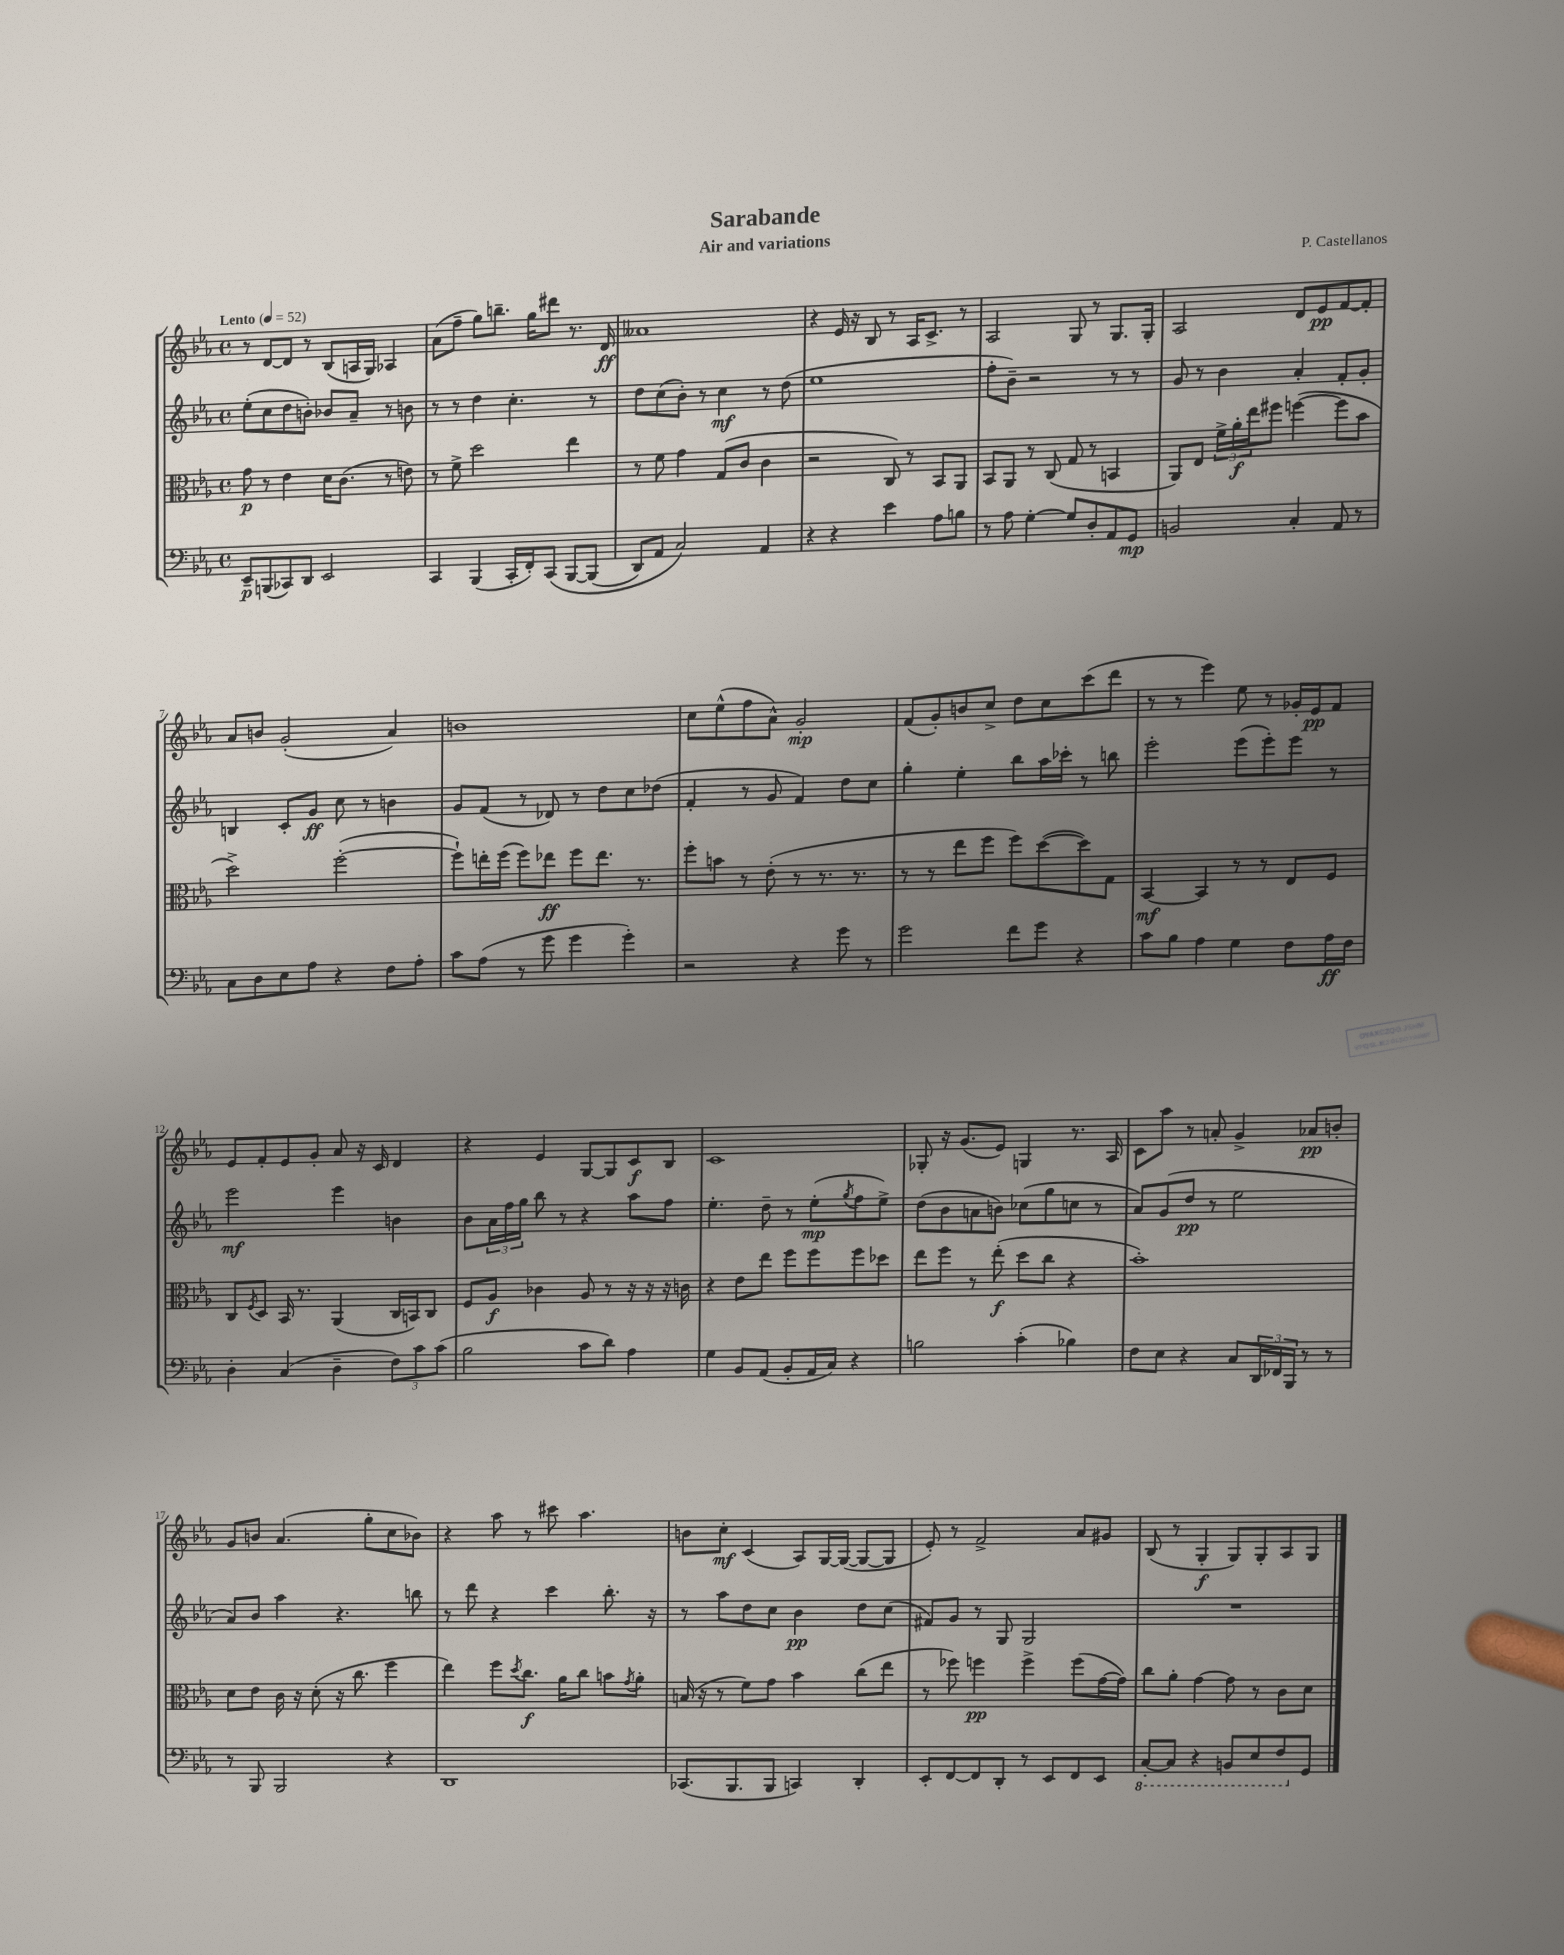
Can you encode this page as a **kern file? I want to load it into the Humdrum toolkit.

**kern	**dynam	**kern	**dynam	**kern	**dynam	**kern	**dynam
*part4	*part4	*part3	*part3	*part2	*part2	*part1	*part1
*staff4	*staff4	*staff3	*staff3	*staff2	*staff2	*staff1	*staff1
*clefF4	*	*clefC3	*	*clefG2	*	*clefG2	*
*k[b-e-a-]	*	*k[b-e-a-]	*	*k[b-e-a-]	*	*k[b-e-a-]	*
*M4/4	*	*M4/4	*	*M4/4	*	*M4/4	*
*met(c)	*	*met(c)	*	*met(c)	*	*met(c)	*
*MM52	*	*MM52	*	*MM52	*	*MM52	*
=1	=1	=1	=1	=1	=1	=1	=1
!	!	!	!	!	!	!LO:TX:a:B:t=Lento	!
8EE-~/L	p	8g\	p	(8ee-'\L	.	8r	.
(8BBBn/	.	8r	.	8cc\	.	[8d/L	.
8CC-X/)	.	4e-\	.	8dd\	.	8d/J]	.
8DD/J	.	.	.	8bn'\J)	.	8r	.
2EE-/	.	16d\KL	.	8b-X/L	.	(8B-/L	.
.	.	(8.c\J	.	.	.	.	.
.	.	.	.	8a-~/J	.	16An/L	.
.	.	.	.	.	.	16G/JJ)	.
.	.	8r	.	8r	.	4A-X/	.
.	.	8en\)	.	8bn\	.	.	.
=2	=2	=2	=2	=2	=2	=2	=2
4CC/	.	8r	.	8r	.	(8a-\L	.
.	.	8f^\	.	8r	.	8ff~\J	.
(4BBB-/	.	2dd\	.	4dd\	.	8gg\L)	.
.	.	.	.	.	.	8.bbn~\J	.
16CC'/LL	.	.	.	4.cc'\	.	.	.
16FF'/J)	.	.	.	.	.	16gg\KL	.
(8CC/J	.	.	.	.	.	8ddd#X\J	.
[8BBB-/L	.	4ee-\	.	.	.	8.r	.
(8BBB-/J]	.	.	.	8r	.	.	.
.	.	.	.	.	.	16d/	ff
=3	=3	=3	=3	=3	=3	=3	=3
8DD/L)	.	8r	.	8dd\L	.	1a--X	.
8AA-/J	.	8f\	.	(8cc\	.	.	.
2C/)	.	4g\	.	8b-'\J)	.	.	.
.	.	.	.	8r	.	.	.
.	.	(8G/L	.	4cc\	mf	.	.
.	.	8c/J	.	.	.	.	.
4AA-/	.	4c\	.	8r	.	.	.
.	.	.	.	(8dd\	.	.	.
=4	=4	=4	=4	=4	=4	=4	=4
4r	.	2r	.	1ee-	.	4r	.
4r	.	.	.	.	.	16e-/	.
.	.	.	.	.	.	16r	.
.	.	.	.	.	.	8B-/	.
4e-\	.	8C/)	.	.	.	8r	.
.	.	8r	.	.	.	16A-/KL	.
.	.	.	.	.	.	8.c^/J	.
8A-\L	.	8BB-/L	.	.	.	.	.
8Bn\J	.	8AA-/J	.	.	.	8r	.
=5	=5	=5	=5	=5	=5	=5	=5
8r	.	8BB-/L	.	8ff'\L	.	2A-/	.
8A-\	.	8AA-/J	.	8b-~\J)	.	.	.
[4G'\	.	8r	.	2r	.	.	.
.	.	(8C/	.	.	.	.	.
8G/L]	.	8G/	.	.	.	8G/	.
8D'/	.	8r	.	.	.	8r	.
8AA-/	.	4BBn/	.	8r	.	8.G/L	.
8GG/J	mp	.	.	8r	.	.	.
.	.	.	.	.	.	16G'/Jk	.
=6	=6	=6	=6	=6	=6	=6	=6
2BBn/	.	8AA-/L)	.	8g/	.	2A-/	.
.	.	8E-/J	.	8r	.	.	.
.	.	24f^\LL	.	4b-\	.	.	.
.	.	24a-'\	f	.	.	.	.
.	.	24ee-\J	.	.	.	.	.
.	.	8ff#X\J	.	.	.	.	.
4C'/	.	([4ffn\	.	4a-'/	.	8d/L	.
.	.	.	.	.	.	8e-/	pp
8AA-/	.	8ff\L]	.	8f'/L	.	[8f/	.
8r	.	8b-\J	.	8g'/J	.	8f'/J]	.
!!LO:LB:g=z
=7	=7	=7	=7	=7	=7	=7	=7
8C\L	.	2dd^\)	.	4Bn/	.	8a-/L	.
8D\	.	.	.	.	.	8bn/J	.
8E-\	.	.	.	8c'/L	.	(2g'/	.
8A-\J	.	.	.	8g/J	ff	.	.
4r	.	([2ff'\	.	8cc\	.	.	.
.	.	.	.	8r	.	.	.
8F\L	.	.	.	4bn\	.	4a-/)	.
8A-'\J	.	.	.	.	.	.	.
=8	=8	=8	=8	=8	=8	=8	=8
8c\L	.	8ff`\L])	.	8g/L	.	1bn	.
(8A-\J	.	16een'\L	.	(8f/J	.	.	.
.	.	(16ff\JJ	.	.	.	.	.
8r	.	8ff\L)	.	8r	.	.	.
8g\	.	8ee-X\J	ff	8d-X/)	.	.	.
4g\	.	8ff\L	.	8r	.	.	.
.	.	8.ee-\J	.	8dd\L	.	.	.
4g'\)	.	.	.	8cc\	.	.	.
.	.	8.r	.	.	.	.	.
.	.	.	.	(8dd-X\J	.	.	.
=9	=9	=9	=9	=9	=9	=9	=9
2r	.	8ff'\L	.	4f'/	.	8cc\L	.
.	.	8bn\J	.	.	.	(8ee-^^\	.
.	.	8r	.	8r	.	8ff\	.
.	.	(8e-'\	.	8g/	.	8a-^^\J)	.
4r	.	8r	.	4f/)	.	2g'/	mp
.	.	8.r	.	.	.	.	.
8g\	.	.	.	8dd\L	.	.	.
.	.	8.r	.	.	.	.	.
8r	.	.	.	8cc\J	.	.	.
=10	=10	=10	=10	=10	=10	=10	=10
2g\	.	8r	.	4gg'\	.	(8f/L	.
.	.	8r	.	.	.	8g'/)	.
.	.	8ee-\L	.	4ee-'\	.	8bn/	.
.	.	8ff\J	.	.	.	8cc^/J	.
8f\L	.	8ff\L)	.	8bb-\L	.	8dd\L	.
8g\J	.	([8dd\	.	16aa-\L	.	8cc\	.
.	.	.	.	16ccc-X'\JJ	.	.	.
4r	.	8dd\])	.	8r	.	(8ccc\	.
.	.	8G\J	.	8bbn\	.	8ddd\J	.
=11	=11	=11	=11	=11	=11	=11	=11
8c\L	.	[4BB-/	mf	2eee-'\	.	8r	.
8B-\J	.	.	.	.	.	8r	.
4A-\	.	4BB-/]	.	.	.	4eee-\)	.
4G\	.	8r	.	(8eee-\L	.	8ee-\	.
.	.	8r	.	8eee-'\)	.	8r	.
8F\L	.	8E-/L	.	8eee-\J	.	16g-X'/LL	.
.	.	.	.	.	.	16e-/J	pp
16A-\L	ff	8F/J	.	8r	.	8f/J	.
16F\JJ	.	.	.	.	.	.	.
!!LO:LB:g=z
=12	=12	=12	=12	=12	=12	=12	=12
4D'\	.	8C/L	.	2eee-\	mf	8e-/L	.
.	.	8qF/	.	.	.	.	.
.	.	8D/J	.	.	.	8f'/	.
(4C/	.	16BB-/	.	.	.	8e-/	.
.	.	8.r	.	.	.	.	.
.	.	.	.	.	.	8g'/J	.
4D~\	.	(4AA-/	.	4eee-\	.	8a-/	.
.	.	.	.	.	.	16r	.
.	.	.	.	.	.	16c/	.
12F\L)	.	16C/LL	.	4bn\	.	4d/	.
.	.	16BBn/J)	.	.	.	.	.
12c\	.	.	.	.	.	.	.
.	.	8C/J	.	.	.	.	.
(12c\J	.	.	.	.	.	.	.
=13	=13	=13	=13	=13	=13	=13	=13
2B-\	.	8F/L	.	8b-\L	.	4r	.
.	.	8A-/J	f	24a-\L	.	.	.
.	.	.	.	24ff\	.	.	.
.	.	.	.	24gg\JJ	.	.	.
.	.	4c-X\	.	8bb-\	.	4e-/	.
.	.	.	.	8r	.	.	.
8c\L	.	8A-/	.	4r	.	[8G/L	.
8d\J)	.	8r	.	.	.	8G/]	.
4A-\	.	16r	.	8aa-\L	.	8c/	f
.	.	16r	.	.	.	.	.
.	.	16r	.	8ff\J	.	8B-/J	.
.	.	16cn\	.	.	.	.	.
=14	=14	=14	=14	=14	=14	=14	=14
4G\	.	4r	.	4.ee-'\	.	1c	.
8BB-/L	.	8e-\L	.	.	.	.	.
(8AA-/J	.	8ee-\J	.	8dd~\	.	.	.
8BB-'/L	.	8ff\L	.	8r	.	.	.
16AA-/L	.	8ff\	.	(8ee-'\L	mp	.	.
16C/JJ)	.	.	.	.	.	.	.
.	.	.	.	8qgg/	.	.	.
4r	.	8ff\	.	8ff\	.	.	.
.	.	8dd-X\J	.	8ee-^\J)	.	.	.
=15	=15	=15	=15	=15	=15	=15	=15
2Bn\	.	8ee-\L	.	(8dd\L	.	8G-X'/	.
.	.	8ff\J	.	8b-\	.	16r	.
.	.	.	.	.	.	(8.g/L	.
.	.	8r	.	8an\	.	.	.
.	.	(8ee-'\	f	8bn\J)	.	8e-/J)	.
(4c'\	.	8dd\L	.	(8cc-X\L	.	4Gn/	.
.	.	8cc\J	.	8gg\	.	.	.
4B-X\)	.	4r	.	8ccn\J	.	8.r	.
.	.	.	.	8r	.	.	.
.	.	.	.	.	.	16A-/	.
=16	=16	=16	=16	=16	=16	=16	=16
8F\L	.	1b-')	.	8a-/L)	.	8c\L	.
8E-\J	.	.	.	(8g/	.	8aa-\J	.
4r	.	.	.	8dd/J	pp	8r	.
.	.	.	.	8r	.	8an'/	.
8C/L	.	.	.	2ee-\	.	4g^/	.
24DD/L	.	.	.	.	.	.	.
24FF-X/	.	.	.	.	.	.	.
24BBB-/JJ	.	.	.	.	.	.	.
8r	.	.	.	.	.	8a-X/L	pp
8r	.	.	.	.	.	8bn'/J	.
!!LO:LB:g=z
=17	=17	=17	=17	=17	=17	=17	=17
8r	.	8d\L	.	8a-/L)	.	8g/L	.
8BBB-/	.	8e-\J	.	8b-/J	.	8bn/J	.
2BBB-/	.	16c\	.	4aa-\	.	(4.a-/	.
.	.	16r	.	.	.	.	.
.	.	(8d'\	.	.	.	.	.
.	.	16r	.	4.r	.	.	.
.	.	8.cc\	.	.	.	.	.
.	.	.	.	.	.	8gg'\L	.
4r	.	4ff\	.	.	.	8cc\	.
.	.	.	.	8bbn\	.	8b-X\J)	.
=18	=18	=18	=18	=18	=18	=18	=18
1DD	.	4ee-\)	.	8r	.	4r	.
.	.	.	.	8ddd\	.	.	.
.	.	8ff\L	.	4r	.	8aa-\	.
.	.	8qdd/	.	.	.	.	.
.	.	8.cc\J	f	.	.	8r	.
.	.	.	.	4ccc\	.	8ccc#X\	.
.	.	16a-\KL	.	.	.	.	.
.	.	8cc\J	.	.	.	4.aa-\	.
.	.	8bn\L	.	8.bb-'\	.	.	.
.	.	8qg/	.	.	.	.	.
.	.	8a-'\J	.	.	.	.	.
.	.	.	.	16r	.	.	.
=19	=19	=19	=19	=19	=19	=19	=19
(8.CC-X/L	.	(16Bn/	.	8r	.	8bn\L	.
.	.	16r	.	.	.	.	.
.	.	8r	.	8aa-\L	.	8cc'\J	mf
8.BBB-/	.	.	.	.	.	.	.
.	.	8f\L)	.	8dd\	.	(4c/	.
8BBB-/J	.	8g\J	.	8cc\J	.	.	.
4CCn/)	.	4b-\	.	4b-\	pp	8A-/L)	.
.	.	.	.	.	.	[16G/L	.
.	.	.	.	.	.	(16G/JJ_	.
4DD'/	.	(8cc\L	.	8dd\L	.	8G/L_	.
.	.	8ee-\J	.	(8cc\J	.	8G/J]	.
=20	=20	=20	=20	=20	=20	=20	=20
8EE-'/L	.	8r	.	8f#X/L)	.	8e-'/)	.
[8FF/	.	8ff-X\)	.	8g/J	.	8r	.
8FF/]	.	4ffn\	pp	8r	.	2f^/	.
8DD'/J	.	.	.	8G/	.	.	.
8r	.	4ff^\	.	2G/	.	.	.
8EE-/L	.	.	.	.	.	.	.
8FF/	.	(8ff\L	.	.	.	8a-/L	.
8EE-/J	.	[16g\L	.	.	.	8g#X/J	.
.	.	16g\JJ])	.	.	.	.	.
=21	=21	=21	=21	=21	=21	=21	=21
*8ba	*	*	*	*	*	*	*
[8CC'/L	.	8cc\L	.	1r	.	(8B-/	.
8CC/J]	.	8a-'\J	.	.	.	8r	.
4r	.	[4g\	.	.	.	4G'/	f
8BBBn/L	.	8g\]	.	.	.	8G/L)	.
8EE-/	.	8r	.	.	.	8G'/	.
8FF/	.	8c\L	.	.	.	8A-/	.
*X8ba	*	*	*	*	*	*	*
8GG/J	.	8d\J	.	.	.	8G/J	.
==	==	==	==	==	==	==	==
*-	*-	*-	*-	*-	*-	*-	*-
